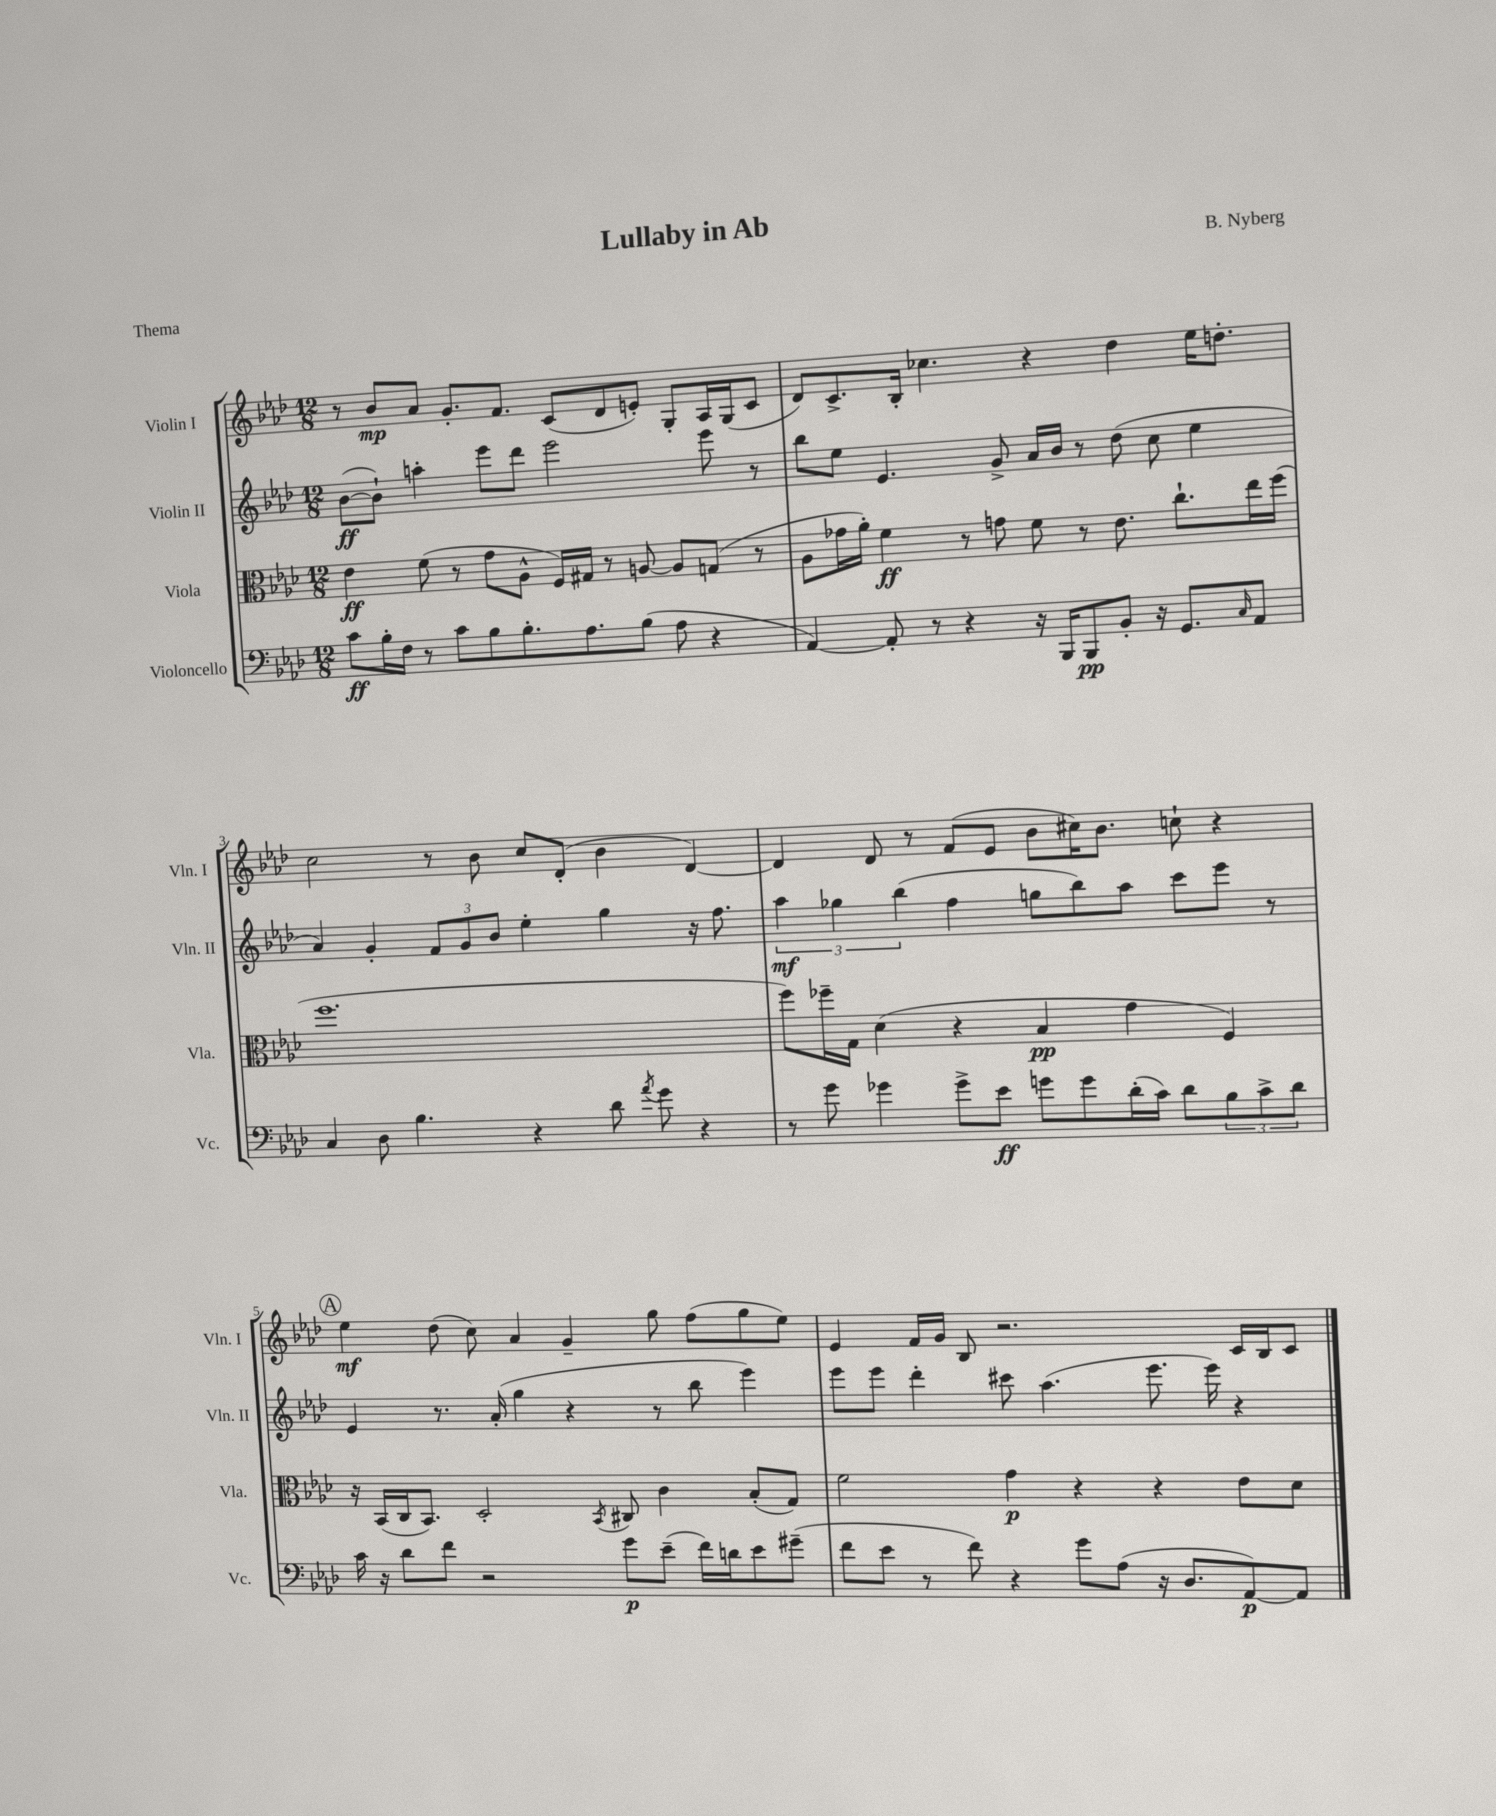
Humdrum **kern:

**kern	**dynam	**kern	**dynam	**kern	**dynam	**kern	**dynam
*part4	*part4	*part3	*part3	*part2	*part2	*part1	*part1
*staff4	*staff4	*staff3	*staff3	*staff2	*staff2	*staff1	*staff1
*I"Violoncello	*	*I"Viola	*	*I"Violin II	*	*I"Violin I	*
*I'Vc.	*	*I'Vla.	*	*I'Vln. II	*	*I'Vln. I	*
*clefF4	*	*clefC3	*	*clefG2	*	*clefG2	*
*k[b-e-a-d-]	*	*k[b-e-a-d-]	*	*k[b-e-a-d-]	*	*k[b-e-a-d-]	*
*M12/8	*	*M12/8	*	*M12/8	*	*M12/8	*
=1	=1	=1	=1	=1	=1	=1	=1
8c\L	ff	4e-\	ff	([8b-\L	ff	8r	.
16B-'\L	.	.	.	8b-`\J])	.	8b-/L	mp
16F\JJ	.	.	.	.	.	.	.
8r	.	(8f\	.	4aan'\	.	8a-/J	.
8c\L	.	8r	.	.	.	8.g'/L	.
8B-\	.	8g\L	.	8eee-\L	.	.	.
.	.	.	.	.	.	8.f/J	.
8.B-'\	.	8A-^^\J	.	8ddd-\J	.	.	.
.	.	16F/LL)	.	2eee-\	.	(8c/L	.
8.A-\	.	16G#X/JJ	.	.	.	.	.
.	.	8r	.	.	.	8d-/	.
(8B-\J	.	[8An/	.	.	.	8en'/J)	.
8A-\	.	8A/L]	.	.	.	8G'/L	.
4r	.	(8Gn/J	.	8eee-\	.	16A-/L	.
.	.	.	.	.	.	(16G/J	.
.	.	8r	.	8r	.	8c/J	.
=2	=2	=2	=2	=2	=2	=2	=2
[4AA-/)	.	8A-\L	.	8bb-\L	.	8d-/L)	.
.	.	16g-X\L	.	8ee-\J	.	8.c^/	.
.	.	16a-'\JJ)	.	.	.	.	.
8AA-'/]	.	4f\	ff	4.e-/	.	.	.
.	.	.	.	.	.	16B-'/Jk	.
8r	.	.	.	.	.	4.cc-X\	.
4r	.	8r	.	.	.	.	.
.	.	8gn\	.	8g^/	.	.	.
16r	.	8f\	.	16a-/LL	.	4r	.
16BBB-/KL	.	.	.	16b-/JJ	.	.	.
8BBB-/	pp	8r	.	8r	.	.	.
8BB-'/J	.	8.e-\	.	(8dd-\	.	4dd-\	.
16r	.	.	.	8cc\	.	.	.
8.GG/L	.	8.cc`\L	.	.	.	.	.
.	.	.	.	4ee-\	.	16ee-\KL	.
.	.	.	.	.	.	8.ddn'\J	.
16qqC/	.	.	.	.	.	.	.
8AA-/J	.	16ee-\L	.	.	.	.	.
.	.	(16ff\JJ	.	.	.	.	.
!!LO:LB:g=z
=3	=3	=3	=3	=3	=3	=3	=3
4C/	.	1.ff	.	4a-/)	.	2cc\	.
8D-\	.	.	.	4g'/	.	.	.
4.B-\	.	.	.	.	.	.	.
.	.	.	.	12f/L	.	8r	.
.	.	.	.	12g/	.	.	.
.	.	.	.	.	.	8b-\	.
.	.	.	.	12b-/J	.	.	.
4r	.	.	.	4ee-'\	.	8cc/L	.
.	.	.	.	.	.	(8d-'/J	.
8d-\	.	.	.	4gg\	.	4b-\	.
8qa-/	.	.	.	.	.	.	.
8g\	.	.	.	.	.	.	.
4r	.	.	.	16r	.	[4d-/)	.
.	.	.	.	8.ff\	.	.	.
=4	=4	=4	=4	=4	=4	=4	=4
8r	.	8ff\L)	.	6aa-\	mf	4d-/]	.
8g\	.	16ff-X~\L	.	.	.	.	.
.	.	.	.	6gg-X\	.	.	.
.	.	16G\JJ	.	.	.	.	.
4g-X\	.	(4d-\	.	.	.	8d-/	.
.	.	.	.	(6bb-\	.	.	.
.	.	.	.	.	.	8r	.
8g-^\L	.	4r	.	4ff\	.	(8f/L	.
8e-\J	ff	.	.	.	.	8e-/J	.
8gn\L	.	4B-/	pp	8ggn\L	.	8b-\L	.
8g\	.	.	.	8bb-\)	.	16cc#X\K)	.
.	.	.	.	.	.	8.b-\J	.
(16d-'\L	.	4g\	.	8aa-\J	.	.	.
16c\JJ)	.	.	.	.	.	.	.
8d-\L	.	.	.	8ccc\L	.	8ccn`\	.
12B-\	.	4F/)	.	8eee-\J	.	4r	.
12c^\	.	.	.	.	.	.	.
.	.	.	.	8r	.	.	.
12d-\J	.	.	.	.	.	.	.
!!LO:LB:g=z
!!LO:REH:place=s1:t=A
=5	=5	=5	=5	=5	=5	=5	=5
16c\	.	16r	.	4e-/	.	4ee-\	mf
16r	.	(16BB-/LL	.	.	.	.	.
8d-\L	.	16C/J	.	.	.	.	.
.	.	8.BB-/J)	.	.	.	.	.
8f\J	.	.	.	8.r	.	(8dd-\	.
2r	.	2D-'/	.	.	.	8cc\)	.
.	.	.	.	(16a-'/	.	.	.
.	.	.	.	4gg\	.	4a-/	.
.	.	.	.	4r	.	4g~/	.
.	.	8qBB-/	.	.	.	.	.
8g\L	p	8C#X/	.	.	.	.	.
(8e-~\J	.	4c\	.	8r	.	8gg\	.
16f\LL)	.	.	.	8bb-\	.	(8ff\L	.
16dn\J	.	.	.	.	.	.	.
8e-\	.	(8B-'/L	.	4eee-\)	.	8gg\	.
(8g#X~\J	.	8G/J)	.	.	.	8ee-\J)	.
=6	=6	=6	=6	=6	=6	=6	=6
8f\L	.	2f\	.	8eee-\L	.	4e-/	.
8e-\J	.	.	.	8eee-\J	.	.	.
8r	.	.	.	4ddd-'\	.	16f/LL	.
.	.	.	.	.	.	16g/JJ	.
8f\)	.	.	.	.	.	8B-/	.
4r	.	4g\	p	8ccc#X\	.	2.r	.
.	.	.	.	(4.aa-\	.	.	.
8g\L	.	4r	.	.	.	.	.
(8A-\J	.	.	.	.	.	.	.
16r	.	4r	.	8.eee-\	.	.	.
8.D-/L	.	.	.	.	.	.	.
.	.	.	.	16eee-\)	.	.	.
[8AA-/)	p	8e-\L	.	4r	.	16c/LL	.
.	.	.	.	.	.	16B-/J	.
8AA-/J]	.	8d-\J	.	.	.	8c/J	.
==	==	==	==	==	==	==	==
*-	*-	*-	*-	*-	*-	*-	*-
